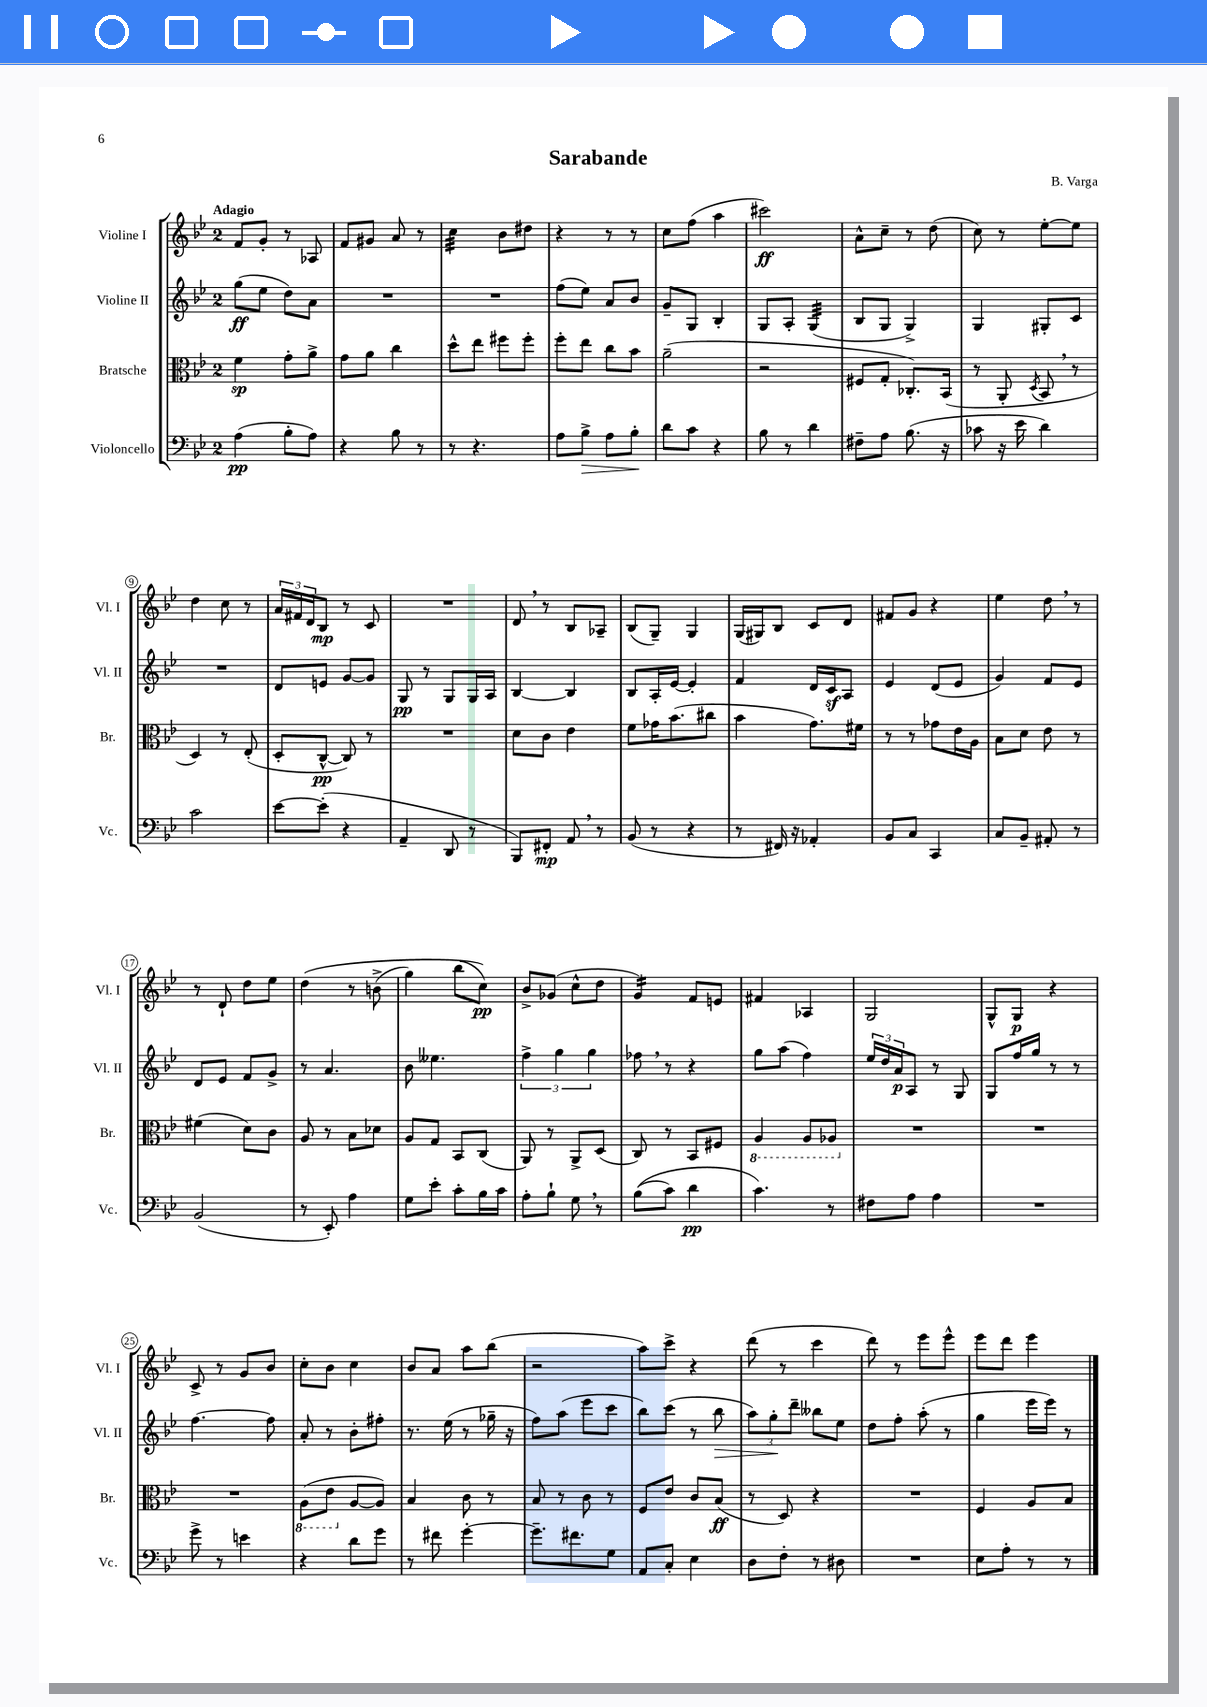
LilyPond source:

\header { title = "Sarabande" composer = "B. Varga" }
<<
\new StaffGroup <<
\new Staff = "s0" \with { instrumentName = "Violine I" shortInstrumentName = "Vl. I" } {
    \clef treble \key bes \major \once \override Staff.TimeSignature.style = #'single-digit \time 2/4 \tempo "Adagio"
    f'8 g'8-. r8 aes8 |
    f'8 gis'8 a'8 r8 |
    c''4:32 bes'8 dis''8 |
    r4 r8 r8 |
    c''8 f''8( a''4 |
    cis'''2\ff) |
    a'8-^ c''8-- r8 d''8( |
    c''8) r8 ees''8~-. ees''8 |
    d''4 c''8 r8 |
    \tuplet 3/2 { a'16 fis'16 d'16 } bes8\mp r8 c'8 |
    R2 |
    d'8 \breathe r8 bes8 aes8-- |
    bes8( g8--) g4 |
    g16( gis16) bes8 c'8 d'8 |
    fis'8 g'8 r4 |
    ees''4 d''8 \breathe r8 |
    r8 d'8-! d''8 ees''8 |
    d''4\( r8 b'8->( |
    g''4) bes''8( c''8\pp)\) |
    bes'8-> ges'8( c''8-^ d''8 |
    g'4:16) f'8 e'8 |
    fis'4 aes4 |
    g2 |
    g8-^ g8\p r4 |
    c'8-> r8 g'8 bes'8 |
    c''8-. bes'8 c''4 |
    bes'8 a'8 a''8 bes''8( |
    r2 |
    a''8) c'''8-> r4 |
    d'''8( r8 c'''4 |
    d'''8) r8 ees'''8 ees'''8-^ |
    ees'''8 d'''8 ees'''4 \bar "|." |
}
\new Staff = "s1" \with { instrumentName = "Violine II" shortInstrumentName = "Vl. II" } {
    \clef treble \key bes \major \once \override Staff.TimeSignature.style = #'single-digit \time 2/4
    g''8\ff( ees''8 d''8) a'8 |
    R2 |
    R2 |
    f''8( ees''8) a'8 bes'8 |
    g'8-- g8 bes4-. |
    g8 a8-. g4:32( |
    bes8 g8 g4->) |
    g4 gis8-. c'8 |
    R2 |
    d'8 e'8 g'8~ g'8 |
    g8\pp r8 g8 g16 a16 |
    bes4~ bes4 |
    bes8 a16-. ees'16~ ees'4-. |
    f'4 d'16 c'16\sf a8 |
    ees'4 d'8( ees'8 |
    g'4) f'8 ees'8 |
    d'8 ees'8 f'8 g'8-> |
    r8 a'4. |
    bes'8 eeses''4. |
    \tuplet 3/2 { f''4-> g''4 g''4 } |
    fes''8 \breathe r8 r4 |
    g''8 a''8( f''4) |
    \tuplet 3/2 { ees''16 d''16 a'16\p } a8 r8 g8 |
    g8 f''16 g''16 r8 r8 |
    f''4.~ f''8 |
    a'8-. r8 bes'8-. fis''8-. |
    r8. ees''16( r8 ges''16-- r16 |
    f''8) a''8( ees'''8 c'''8 |
    bes''8) c'''8( r8 bes''8\> |
    \tuplet 3/2 { a''8) g''8-.\! d'''8-- } beses''8 ees''8 |
    d''8 f''8-. a''8-.( r8 |
    g''4 ees'''16 ees'''16) r8 \bar "|." |
}
\new Staff = "s2" \with { instrumentName = "Bratsche" shortInstrumentName = "Br." } {
    \clef alto \key bes \major \once \override Staff.TimeSignature.style = #'single-digit \time 2/4
    f'4\sp g'8-. a'8-> |
    g'8 a'8 c''4 |
    d''8-^ ees''8 fis''8 fis''8-. |
    f''8-. ees''8 c''8 bes'8 |
    a'2--( |
    r2 |
    fis8 g8-. ces8.-.) bes,16( |
    r8 a,8-. \acciaccatura { d8 } bes,8 \breathe r8 |
    d4) r8 ees8-.( |
    d8-. c8~-^\pp c8) r8 |
    R2 |
    d'8 c'8 ees'4 |
    f'8 ges'16 bes'8.( cis''8 |
    bes'4 g'8.) fis'16 |
    r8 r8 ges'8 ees'16 a16 |
    bes8 d'8 ees'8 r8 |
    fis'4( d'8) c'8 |
    a8 r8 bes8 des'8 |
    a8 g8 bes,8 c8( |
    a,8) r8 a,8-> d8( |
    c8) r8 bes,8 fis8 |
    \ottava #-1 a,4 a,8 aes,8 \ottava #0 |
    R2 |
    R2 |
    R2 |
    \ottava #-1 a,8( ees8 \ottava #0 a8~ a8) |
    bes4 c'8 r8 |
    bes8 r8 c'8 r8 |
    f8 ees'8 c'8 bes8\ff( |
    r8 d8) r4 |
    R2 |
    f4 a8 bes8 \bar "|." |
}
\new Staff = "s3" \with { instrumentName = "Violoncello" shortInstrumentName = "Vc." } {
    \clef bass \key bes \major \once \override Staff.TimeSignature.style = #'single-digit \time 2/4
    a4\pp( bes8-. a8) |
    r4 bes8 r8 |
    r8 r4. |
    a8 bes8->\> a8 bes8-.\! |
    d'8 c'8 r4 |
    bes8 r8 d'4 |
    fis8-- a8 bes8.( r16 |
    ces'8 r16 ees'16 d'4) |
    c'2 |
    ees'8~ ees'8-.( r4 |
    a,4-- d,8 r8 |
    bes,,8) fis,8-.\mp a,8 \breathe r8 |
    bes,8( r8 r4 |
    r8 fis,16) r16 aes,4-. |
    bes,8 c8 c,4 |
    c8 bes,8-- ais,8-. r8 |
    bes,2( |
    r8 ees,8-.) a4 |
    g8 ees'8-. c'8-. bes16 c'16 |
    a8-. bes8-! g8 \breathe r8 |
    bes8(\( c'8) d'4\pp |
    c'4.\) r8 |
    fis8 a8 a4 |
    R2 |
    g'8-> r8 e'4 |
    r4 d'8 g'8 |
    r8 fis'8 g'4~-. |
    g'8.-- fis'8. g8 |
    a,8 c8-. ees4 |
    d8 f8-. r8 dis8 |
    R2 |
    ees8 a8-. r8 r8 \bar "|." |
}
>>
>>
\layout { \context { \Score \override BarNumber.stencil = #(make-stencil-circler 0.1 0.3 ly:text-interface::print) } }
